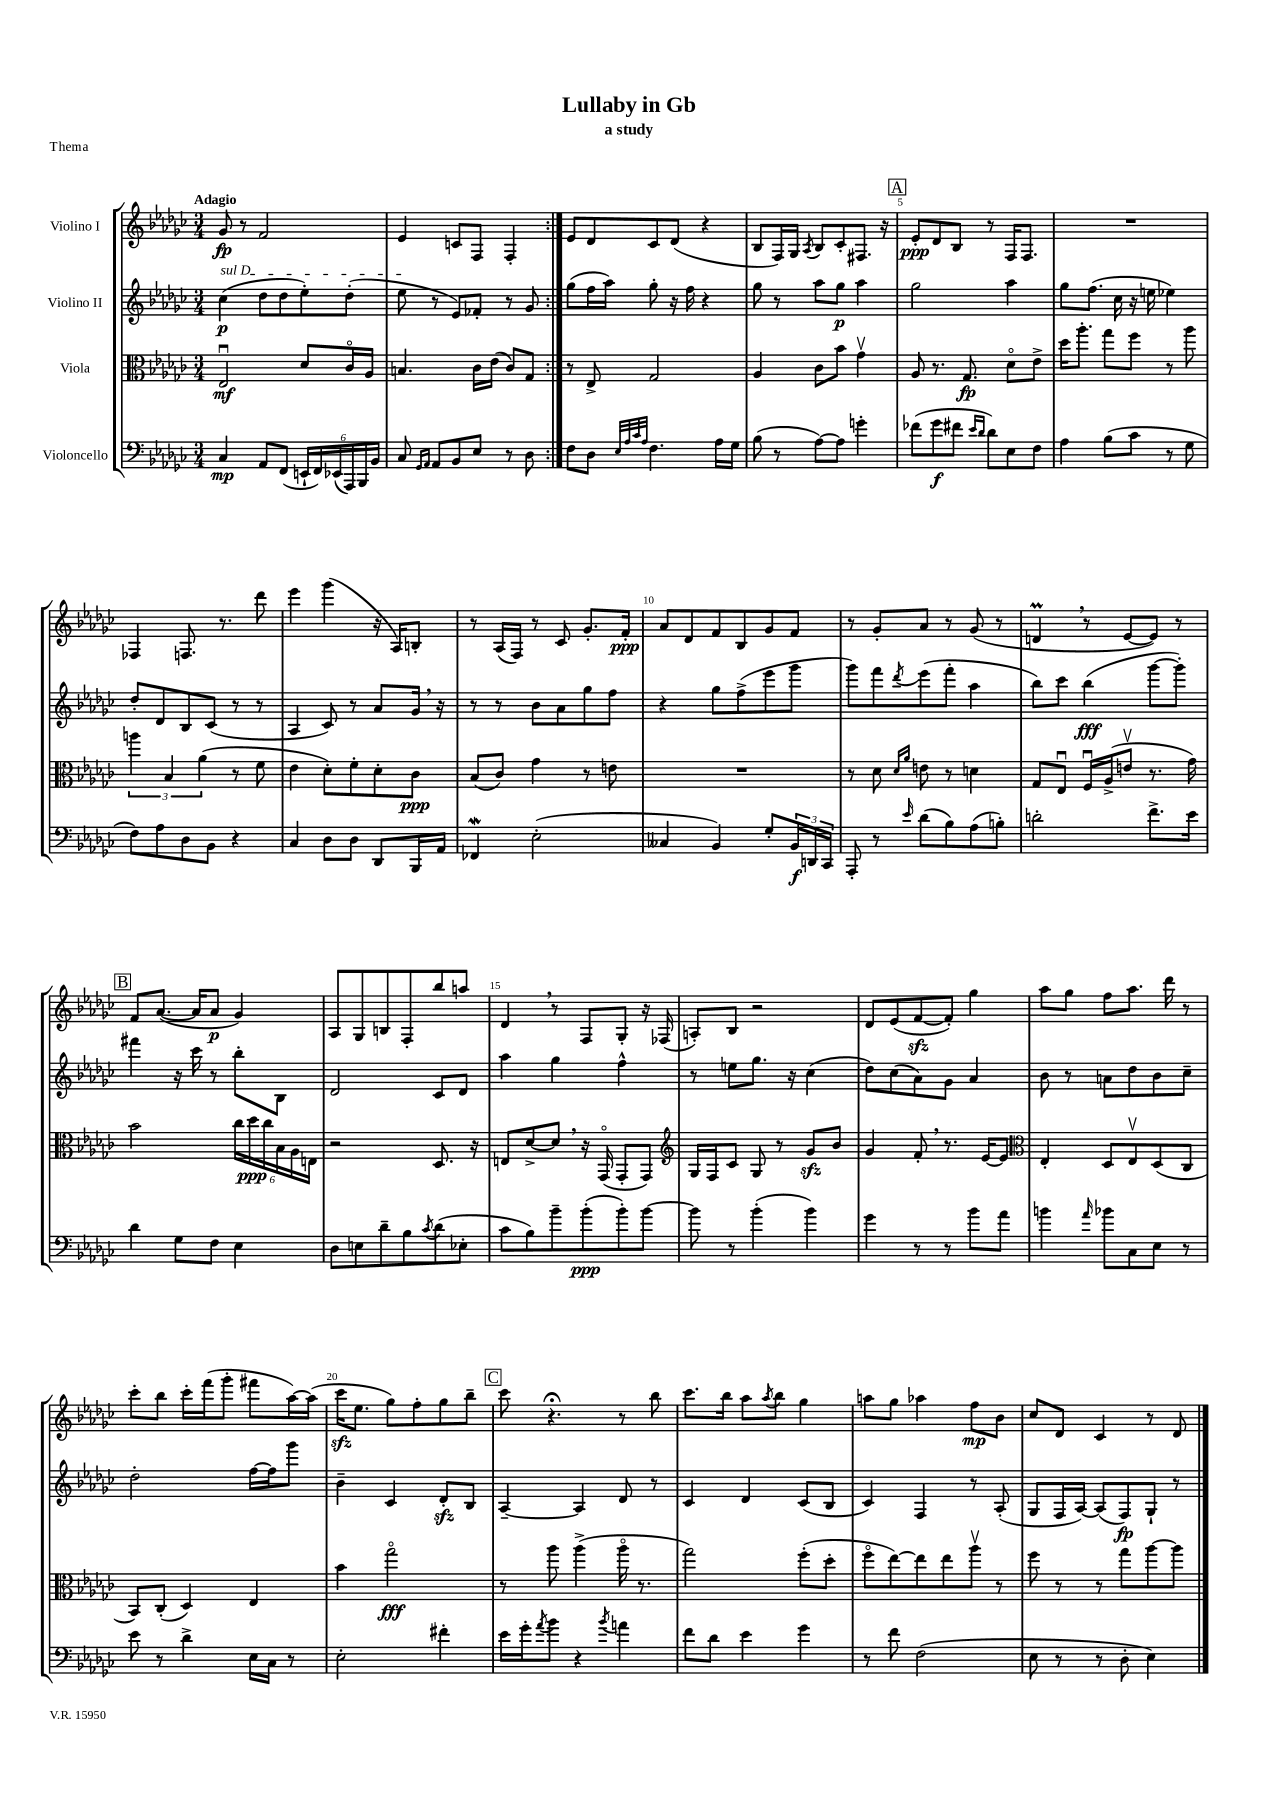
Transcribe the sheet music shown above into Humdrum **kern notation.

**kern	**kern	**kern	**kern
*staff4	*staff3	*staff2	*staff1
*clefF4	*clefC3	*clefG2	*clefG2
*k[b-e-a-d-g-c-]	*k[b-e-a-d-g-c-]	*k[b-e-a-d-g-c-]	*k[b-e-a-d-g-c-]
*M3/4	*M3/4	*M3/4	*M3/4
4C-/	2E-u/	(4cc-\	8g-/
.	.	.	8r
8AA-/L	.	8dd-\L	2f/
(8FF/J	.	8dd-\	.
24EE`/LL	8d-/L	8ee-'\)	.
24FF/)	.	.	.
(24EE-/	.	.	.
24AAA-/)	16c-o/L	(8dd-'\J	.
24BBB-/	.	.	.
.	16A-/JJ	.	.
24BB-/JJ	.	.	.
=	=	=	=
8C-/	4.B/	8ee-\	4e-/
16qqGG-/LL	.	.	.
16qqAA-/JJ	.	.	.
8AA-/L	.	8r	.
8BB-/	.	8e-/L)	8c/L
8E-/J	16c-\LL	8f-'/J	8F/J
.	(16e-\JJ	.	.
8r	8c-/L)	8r	4F'/
8D-\	8G-/J	8g-/	.
=:|!	=:|!	=:|!	=:|!
8F\L	8r	(8gg-\L	8e-/L
8D-\J	8E-^/	16ff\L	8d-/
.	.	16aa-\JJ)	.
32qqE-/LLL	.	.	.
32qqA-/	.	.	.
32qqc-/	.	.	.
32qqA-/JJJ	.	.	.
4.F\	2G-/	8gg-'\	8c-/
.	.	16r	(8d-/J
.	.	16ff\	.
.	.	4r	4r
16A-\LL	.	.	.
16G-\JJ	.	.	.
=	=	=	=
(8B-\	4A-/	8gg-\	8B-/L
8r	.	8r	16F/L)
.	.	.	16G-/JJ
.	.	.	8qA-/
[8A-\L)	8c-\L	8aa-\L	8B-/L
8A-\]J	8b-\J	8gg-\J	8c-'/
4g'\	4g-v\	4aa-\	8.F#/J
.	.	.	16r
=	=	=	=
(8f-\L	8A-/	2gg-\	8e-'/L
8g-\	8.r	.	8d-/
8f#\J	.	.	8B-/J
.	8.G-/	.	.
16qqe-/LL	.	.	.
16qqd-/JJ	.	.	.
8d-\L)	.	.	8r
8E-\	8d-o\L	4aa-\	16F/LK
.	.	.	8.F/J
8F\J	8e-^\J	.	.
=	=	=	=
4A-\	16dd-\LK	8gg-\L	2.r
.	8.aa-'\J	.	.
.	.	(8.ff\J	.
(8B-\L	8gg-\L	.	.
.	.	16cc-\	.
8c-\J	8ff\J	16r	.
.	.	16ee\	.
8r	8r	4ee-\)	.
8G-\	8aa-\	.	.
=	=	=	=
8F\L)	6aa\	8dd-'/L	4F-/
8A-\	.	8d-/	.
.	6B-/	.	.
8D-\	.	8B-/	8.F/
.	(6a-\	.	.
8BB-\J	.	(8c-/J	.
.	.	.	8.r
4r	8r	8r	.
.	8f\	8r	8ddd-\
=	=	=	=
4C-/	4e-\	4A-/	4eee-\
8D-\L	8d-'\L)	8c-/)	(4ggg-\
8D-\J	8f'\	8r	.
8DD-/L	8d-'\	8a-/L	16r
.	.	.	16A-/LK)
16BBB-/L	8c-\J	16g-/Jk	8B'/J
16AA-/JJ	.	16r	.
=	=	=	=
4FF-/	(8B-/L	8r	8r
.	8c-/J)	8r	(16A-/LL
.	.	.	16F/JJ)
(2E-'\	4g-\	8b-\L	8r
.	.	8a-\	8c-/
.	8r	8gg-\	8.g-'/L
.	8e\	8ff\J	.
.	.	.	16f'/Jk
=	=	=	=
4C--/	2.r	4r	8a-/L
.	.	.	8d-/
4BB-/)	.	8gg-\L	8f/
.	.	(8ff^\	8B-/
8G-'/L	.	8eee-\	8g-/
24BB-/L	.	8ggg-\J	8f/J
24DD/	.	.	.
24CC-/JJ	.	.	.
=	=	=	=
8AAA-'/	8r	8ggg-\L)	8r
8r	8d-\	8fff\	8g-'/L
.	16qqd-/LL	.	.
16qqe-/	16qqa-/JJ	8qddd-/	.
(8d-\L	8e\	(8eee-\	8a-/J
8B-\)	8r	8fff'\J	8r
(8A-\	4d\	4aa-\	(8g-/
8B'\J)	.	.	8r
=	=	=	=
2d'\	8G-/L	8bb-\L)	4d/
.	8E-u/J	8ccc-\J	.
.	16Fu/LL	(4bb-\	8r
.	(16A-^/J	.	.
.	8ev/J	.	[8e-/L
8.f^\L	8.r	[8ggg-\L	8e-/]J)
.	.	8ggg-'\]J)	8r
16e-\Jk	16g-\)	.	.
=	=	=	=
4d-\	2b-\	4fff#\	8f/L
.	.	.	([8.a-/J
8G-\L	.	16r	.
.	.	16ccc-\	16a-/]LK
8F\J	.	8r	8a-/J
4E-\	24cc-\LL	8bb-'\L	4g-/)
.	24dd-\	.	.
.	24cc-\	.	.
.	24B-\	8B-\J	.
.	24A-\	.	.
.	24E\JJ	.	.
=	=	=	=
8D-\L	2r	2d-/	8A-/L
8E\	.	.	8G-/
8d-~\	.	.	8B/
8B-\	.	.	8F'/
8qc-/	.	.	.
(8d-\	8.D-/	8c-/L	8bb-/
8E-'\J	.	8d-/J	8aa/J
.	16r	.	.
=	=	=	=
8c-\L	8E/L	4aa-\	4d-/
8B-\)	[8d-^/	.	.
8b-~\	8d-/]J	4gg-\	8r
(8b-'\	16r	.	8F/L
.	(16GG-o/	.	.
8b-'\)	8GG-'/L	4ff^^\	8G-'/J
[8b-\J	8GG-/J)	.	16r
.	.	.	(16F-/
=	=	=	=
*	*clefG2	*	*
8b-\]	16G-/LL	8r	8A'/L)
.	16F/J	.	.
8r	8c-/J	8ee\L	8B-/J
(4b-'\	8G-/	8.gg-\J	2r
.	8r	.	.
.	.	16r	.
4b-\)	8g-/L	(4cc-\	.
.	8b-/J	.	.
=	=	=	=
4g-\	4g-/	8dd-\L)	8d-/L
.	.	(8cc-\	(8e-/
8r	8f'/	8a-\)	[8f/
8r	8.r	8g-\J	8f'/]J)
8b-\L	.	4a-/	4gg-\
.	[16e-/LK	.	.
8a-\J	8e-/]J	.	.
=	=	=	=
*	*clefC3	*	*
4b\	4E-'/	8b-\	8aa-\L
.	.	8r	8gg-\J
16qqa-/	.	.	.
8b-\L	8D-/L	8a\L	8ff\L
8C-\	8E-v/	8dd-\	8.aa-\J
8E-\J	(8D-/	8b-\	.
.	.	.	16ddd-\
8r	8C-/J	8cc-~\J	8r
=	=	=	=
8e-\	8BB-/L)	2dd-'\	8ccc-'\L
8r	(8C-'/J	.	8bb-\J
4d-^\	4D-/)	.	16ccc-'\LL
.	.	.	(16fff\J
.	.	.	8ggg-'\J
16E-\LL	4E-/	[16ff\LL	8fff#\L
16C-\JJ	.	16ff\]J	.
8r	.	8ggg-\J	[16aa-\L)
.	.	.	(16aa-\]JJ
=	=	=	=
2E-'\	4b-\	4b-~\	16ccc-\LK
.	.	.	8.ee-\J
.	2gg-o\	4c-/	8gg-\L)
.	.	.	8ff'\
4f#'\	.	8d-'/L	8gg-\
.	.	8B-/J	8bb-~\J
=	=	=	=
16e-\LL	8r	[4A-~/	8ccc-\
16g-'\J	.	.	.
8qa-/	.	.	.
8b-\J	8aa-\	.	4.r;
4r	(4aa-^\	4A-/]	.
8qb-/	.	.	.
4a\	16aa-o\	8d-/	8r
.	8.r	.	.
.	.	8r	8bb-\
=	=	=	=
8f\L	2gg-\)	4c-/	8.ccc-\L
8d-\J	.	.	.
.	.	.	16bb-\Jk
4e-\	.	4d-/	8aa-\L
.	.	.	8qaa-/
.	.	.	8bb-\J
4g-\	(8ff'\L	(8c-/L	4gg-\
.	8dd-'\J	8B-/J	.
=	=	=	=
8r	8ffo\L	4c-/)	8aa\L
8f\	[8ee-\)	.	8gg-\J
(2F\	8ee-\]	4F/	4aa-\
.	8ee-\	.	.
.	8aa-v\J	8r	8ff\L
.	8r	(8A-'/	8b-\J
=	=	=	=
8E-\	8ff\	8G-/L	8cc-/L
8r	8r	16F/L	8d-/J
.	.	[16A-/JJ)	.
8r	8r	(8A-/]L	4c-/
8D-'\	8gg-\L	8F/)	.
4E-\)	[8aa-\	8G-`/J	8r
.	8aa-\]J	8r	8d-/
==	==	==	==
*-	*-	*-	*-
